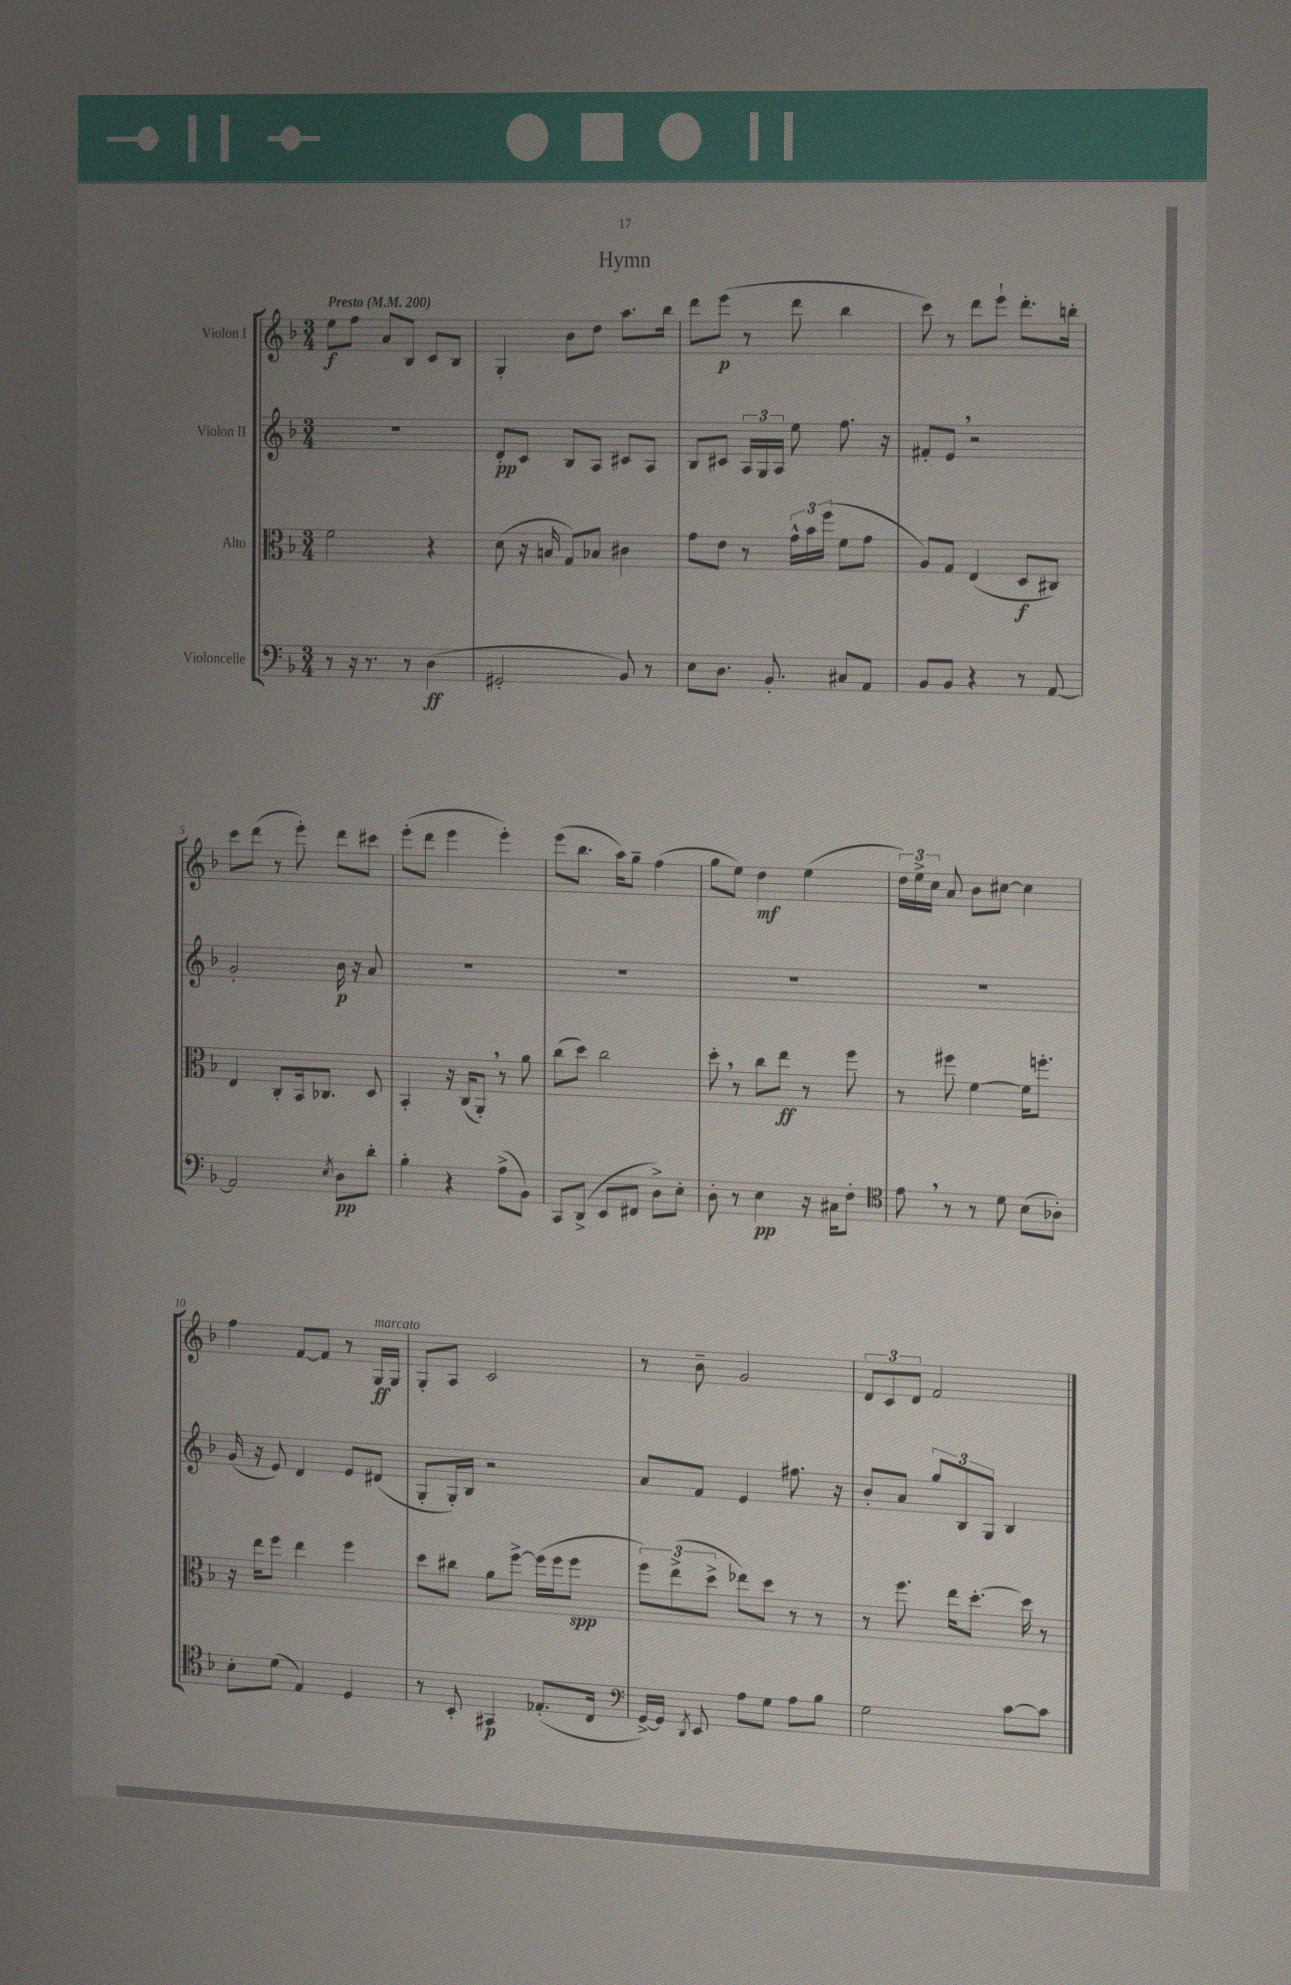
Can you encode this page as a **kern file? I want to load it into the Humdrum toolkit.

**kern	**kern	**kern	**kern
*staff4	*staff3	*staff2	*staff1
*clefF4	*clefC3	*clefG2	*clefG2
*k[b-]	*k[b-]	*k[b-]	*k[b-]
*M3/4	*M3/4	*M3/4	*M3/4
*MM200	*MM200	*MM200	*MM200
8r	2f\	2.r	8ee\L
16r	.	.	8ff\J
8.r	.	.	.
.	.	.	8a/L
8r	.	.	8B-/J
(4D\	4r	.	8c/L
.	.	.	8B-/J
=	=	=	=
2GG#'/	(8d\	8d'/L	4G'/
.	16r	8c/J	.
.	16B/	.	.
.	8G/L)	8B-/L	8b-\L
.	8B-/J	8A/J	8dd\J
8BB-/)	4c#\	8c#/L	8.aa\L
8r	.	8A/J	.
.	.	.	16bb-\Jk
=	=	=	=
8E\L	8g\L	8B-/L	8ddd\L
8.D\J	8e\J	8c#/J	(8eee\J
.	8r	24A/LL	8r
.	.	24G/	.
8.BB-'/	.	.	.
.	.	24A/JJ	.
.	24g^^\LL	8ee\	8ddd\
.	24b-\	.	.
.	(24ff\JJ	.	.
8C#/L	8f\L	8.ff\	4bb-\
8AA/J	8g\J	.	.
.	.	16r	.
=	=	=	=
8BB-/L	8A/L)	8f#'/L	8ccc\)
8BB-/J	8G/J	8e/J	8r
4r	(4E/	2r	8ddd\L
.	.	.	8eee`\J
8r	8D/L	.	8.ddd'\L
[8AA/	8C#/J)	.	.
.	.	.	16bb'\Jk
=	=	=	=
2AA/]	4E/	2g'/	8ccc\L
.	.	.	(8ddd\J
.	8C'/L	.	8r
.	16BB-/k	.	8eee'\)
.	8.C-/J	.	.
8qE/	.	.	.
8D\L	.	16b-\	8ddd\L
.	.	16r	.
8d'\J	8D/	8a/	8ccc#\J
=	=	=	=
4B-'\	4BB-'/	2.r	(8eee'\L
.	.	.	8ddd\J
4r	16r	.	4eee\
.	(16C/LK	.	.
.	8AA'/J)	.	.
(8A^\L	8r	.	4eee'\)
8BB-\J)	8a\	.	.
=	=	=	=
8CC/L	(8cc\L	2.r	(8eee\L
(8DD^/J	8dd\J)	.	8.bb-\J
8EE/L	2cc\	.	.
.	.	.	16aa\LK)
8FF#/J	.	.	8gg~\J
8D^\L)	.	.	(4ff\
8E'\J	.	.	.
=	=	=	=
8D'\	8dd'\	2.r	8gg\L
8r	8r	.	8ee\J)
4E\	8cc\L	.	4dd\
.	8ee\J	.	.
16r	8r	.	(4ee\
16C#\LK	.	.	.
8F'\J	8ff\	.	.
=	=	=	=
*clefC4	*	*	*
8e\	8r	2.r	24dd\LL)
.	.	.	24ee^\
.	.	.	24cc\JJ
8r	8ff#\	.	8a/
8r	[4f\	.	8b-\L
8d\	.	.	[8cc#\J
(8B-\L	16f\]LK	.	4cc#\]
.	8.ff'\J	.	.
8A-'\J)	.	.	.
=	=	=	=
8B-'\L	16r	(16g/	4ff\
.	16ee\LK	16r	.
(8d\J	8ff\J	8e/)	.
4E/)	4ee\	4d/	[8f/L
.	.	.	8f/]J
4D/	4ff\	8e/L	8r
.	.	(8d#/J	16G/LL
.	.	.	16G/JJ
=	=	=	=
8r	8dd\L	8G'/L	8G'/L
8BB-'/	8cc#\J	16G'/L)	8A/J
.	.	16B-/JJ	.
4GG#/	8a\L	2r	2c/
.	[8ff^\J	.	.
(8.E-'/L	(16ff\]LL	.	.
.	16ff\J	.	.
.	8ff\J	.	.
16C/Jk	.	.	.
=	=	=	=
*clefF4	*	*	*
[16GG^/LL)	12ff\L)	8a/L	8r
16GG/]JJ	.	.	.
.	(12ee^\	.	.
8qDD/	.	.	.
8EE/	.	8f/J	8b-~\
.	12dd^\J	.	.
8A\L	8ee-\L)	4e/	2g/
8G\J	8dd\J	.	.
8A\L	8r	8.ff#\	.
8B-\J	8r	.	.
.	.	16r	.
=	=	=	=
2G\	8r	8b-'/L	12d/L
.	.	.	12c/
.	8.ff\	8a/J	.
.	.	.	12d/J
.	.	12gg/L	2f/
.	16ee\LK	.	.
.	.	12B-/	.
.	[8.dd'\J	.	.
.	.	12G/J	.
[8c\L	.	4B-/	.
.	16dd\]	.	.
8c\]J	8r	.	.
==	==	==	==
*-	*-	*-	*-
